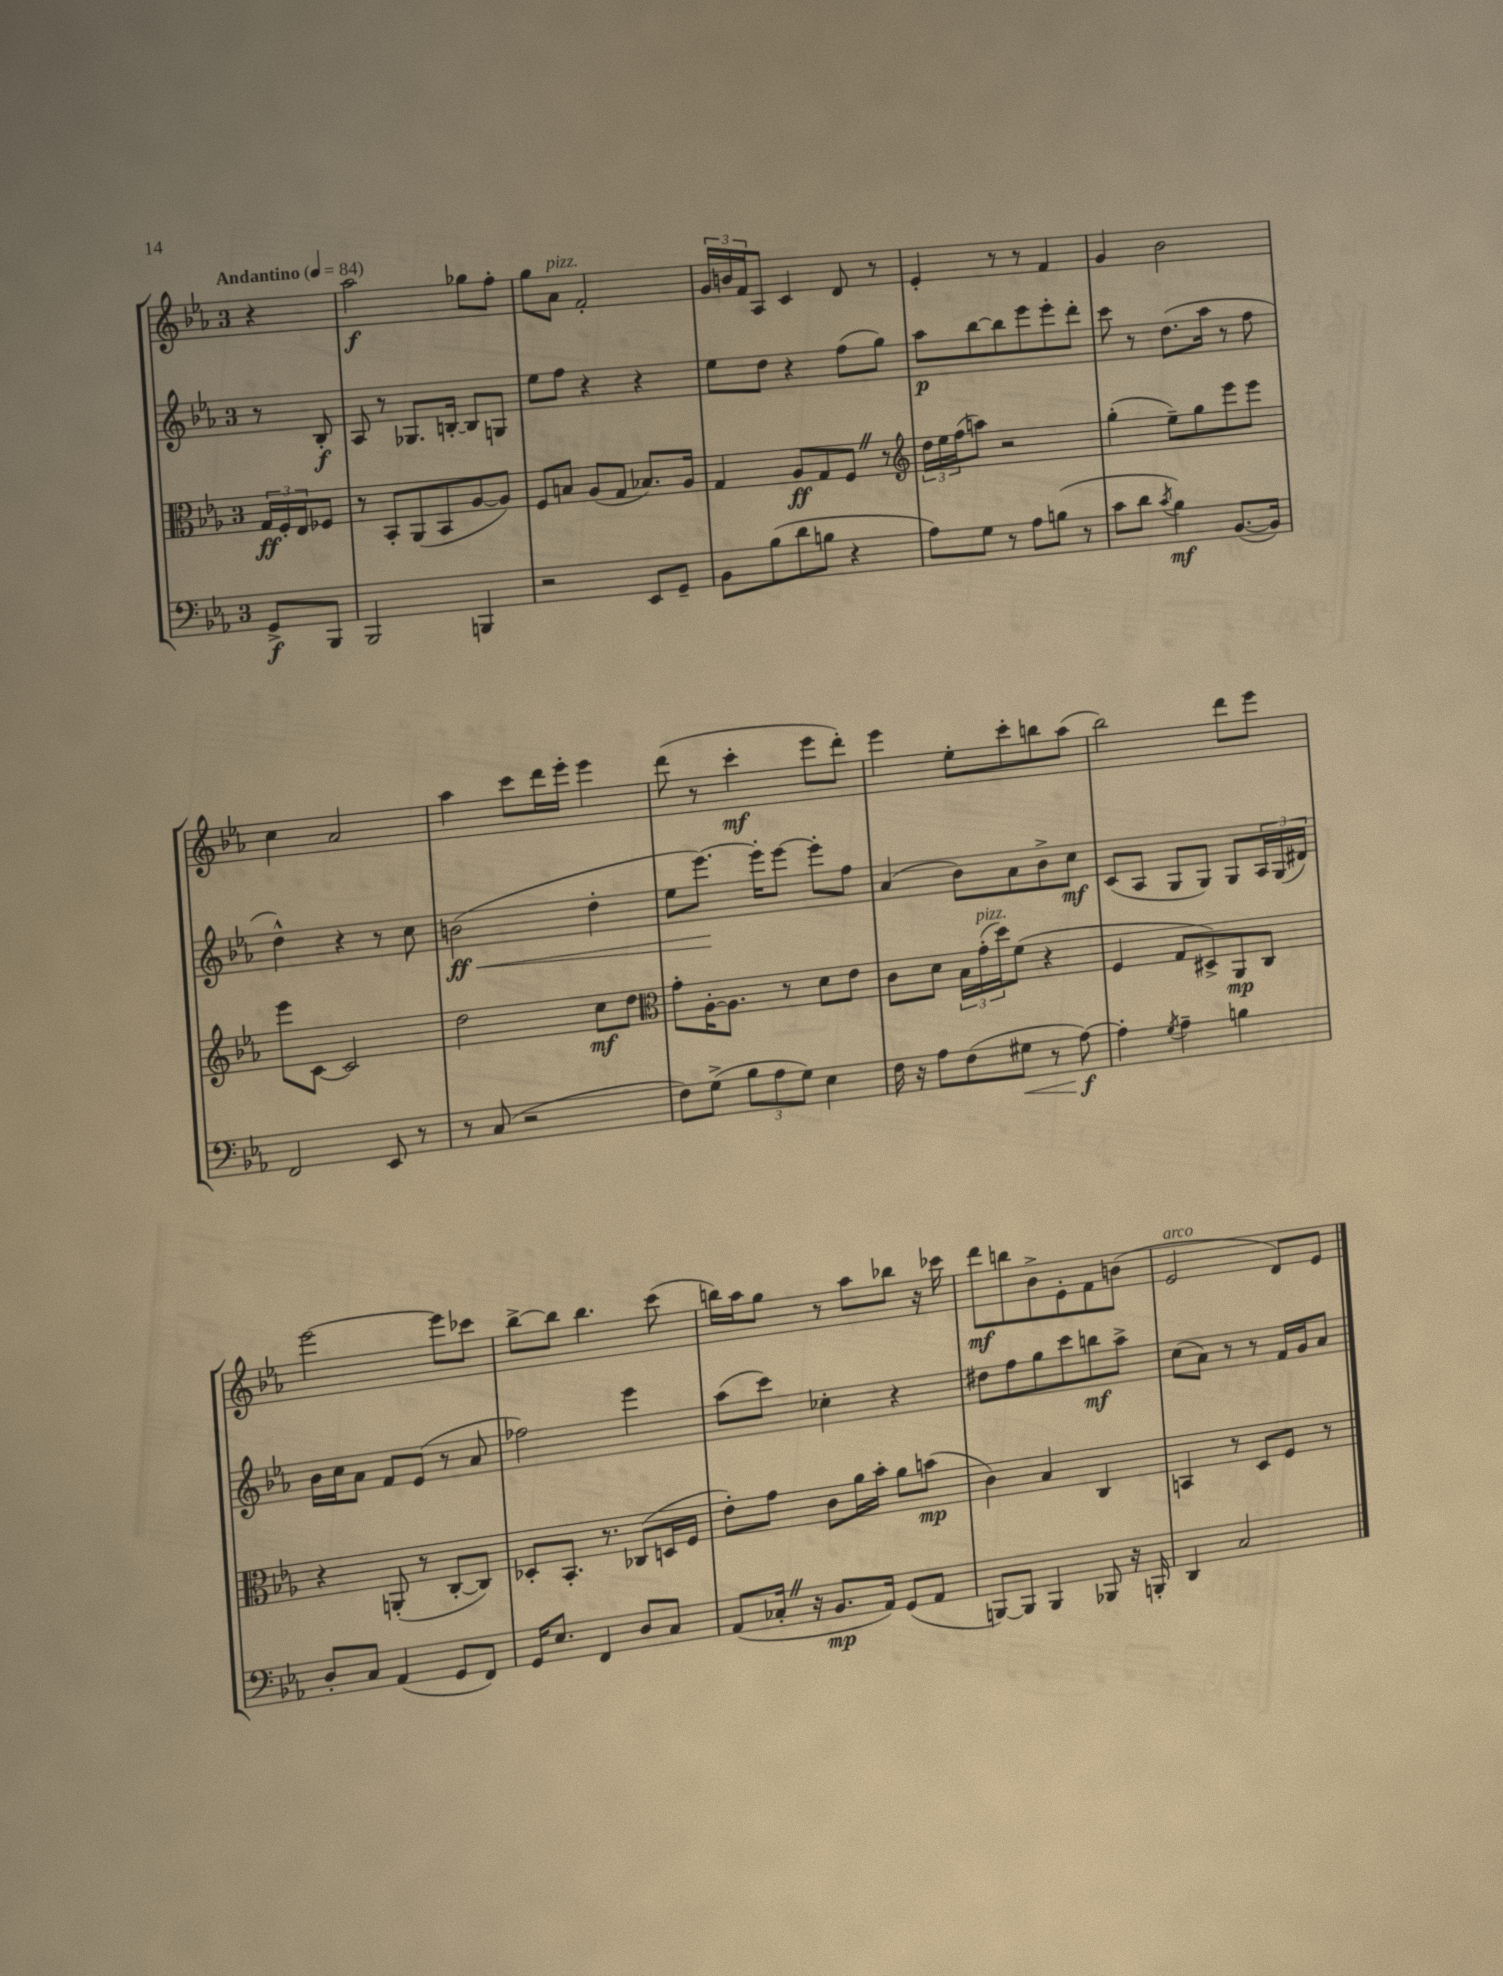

**kern	**kern	**kern	**kern
*staff4	*staff3	*staff2	*staff1
*clefF4	*clefC3	*clefG2	*clefG2
*k[b-e-a-]	*k[b-e-a-]	*k[b-e-a-]	*k[b-e-a-]
*M3/4	*M3/4	*M3/4	*M3/4
*MM84	*MM84	*MM84	*MM84
8GG^	24G	8r	4r
.	24F'	.	.
.	24E-	.	.
8BBB-	8F-	8B-'	.
=	=	=	=
2BBB-	8r	8A-	2aa-
.	8BB-'	8r	.
.	(8AA-	8.G-	.
.	8BB-	.	.
.	.	[16B'	.
4BBB	[8A-	8B]	8gg-
.	8A-])	8G	8ff'
=	=	=	=
2r	8F	8ee-	8gg
.	8B	8ff	8a-
.	(8A-	4r	2f'
.	8G	.	.
8EE-	8.B-)	4r	.
8GG~	.	.	.
.	16A-	.	.
=	=	=	=
8BB-	4G	8ee-	24g
.	.	.	24b
.	.	.	24f
(8B-	.	8dd	8A-
8d	8A-	4r	4c
8B	8G	.	.
4r	8F	(8ff	8d
.	8r	8gg)	8r
=	=	=	=
*	*clefG2	*	*
8A-)	24dd	8aa-	4e-'
.	24ee-	.	.
.	(24ff	.	.
8G	8aa)	[8bb-	.
8r	2r	8bb-]	8r
8A-	.	8eee-	8r
(8B	.	8eee-'	4f
8r	.	8ddd'	.
=	=	=	=
8c	(4gg'	8ccc	4g
8d	.	8r	.
8qc	.	.	.
4B-)	8ee-~)	(8.dd	2b-
.	8gg	.	.
.	.	16aa-	.
([8.BB-	8eee-	8r	.
.	8eee-	8ff	.
16BB-])	.	.	.
=	=	=	=
2FF	8eee-	4dd^^)	4cc
.	[8c	.	.
.	2c]	4r	2a-
8EE-	.	8r	.
8r	.	8cc	.
=	=	=	=
8r	2dd	(2b	4aa-
(8C	.	.	.
2r	.	.	8ccc
.	.	.	16ddd
.	.	.	16eee-'
.	8cc	4dd'	4eee-
.	8dd	.	.
=	=	=	=
*	*clefC3	*	*
8F)	8g'	8ee-	(8ddd
(8G^	[16A-'	[8.eee-)	8r
.	8.A-]	.	.
12B-	.	.	4ccc'
.	.	16eee-']	.
12A-	.	.	.
.	8r	[8eee-	.
12G)	.	.	.
4E-	8d	8eee-']	8eee-
.	8e-	8ff	8ddd')
=	=	=	=
16F	8c	(4a-	4eee-
16r	.	.	.
8A-	8d	.	.
(8F	24B-	8b-)	8ee-'
.	(24g'	.	.
.	24dd)	.	.
8G#	(8f	8a-	8ccc'
8r	4r	8b-^	8bb
[8A-)	.	8cc	(8aa-
=	=	=	=
4A-']	4F	(8c	2bb-)
.	.	8A-	.
8qG	.	.	.
4A-~	8G	8G	.
.	8D#^)	8G)	.
4B	8AA-	8G	8ddd
.	8C	24A-	8eee-
.	.	(24G	.
.	.	24d#)	.
=	=	=	=
8D'	4r	16b-	[2eee-
.	.	16cc	.
8C	.	8a-	.
(4AA-	(8AA'	8f	.
.	8r	(8e-	.
8GG	[8C'	8r	8eee-]
8FF)	8C])	8a-	8ccc-
=	=	=	=
16GG	8D-'	2ff-)	[8bb-^
8.E-	.	.	.
.	8.BB-'	.	8bb-]
4FF	.	.	4.bb-
.	8.r	.	.
8D	(8C-	4eee-	.
8C	16D	.	(8ccc
.	16F	.	.
=	=	=	=
(8AA-	8e-')	(8aa-	16bb)
.	.	.	16aa-
16C-'	8g	8ccc)	8gg
16r	.	.	.
8.BB-	8c	4cc-'	8r
.	16a-	.	8aa-
16AA-)	16b-'	.	.
(8GG	8a-	4r	8bb-
8AA-	(8b	.	16r
.	.	.	16ccc-
=	=	=	=
[8BBB)	4c)	8dd#	8ddd
8BBB]	.	8ff	8bb
4BBB	4B-	8gg	8b-^
.	.	8ccc	8e-'
8BBB-	4C	8bb	8f
16r	.	8aa-^	(8b
16BBB'	.	.	.
=	=	=	=
4DD	4BB	(8cc	2e-
.	.	8a-)	.
2C	8r	8r	.
.	8D	8r	.
.	8F	16f	8d)
.	.	16g	.
.	8r	8a-	8e-
==	==	==	==
*-	*-	*-	*-
